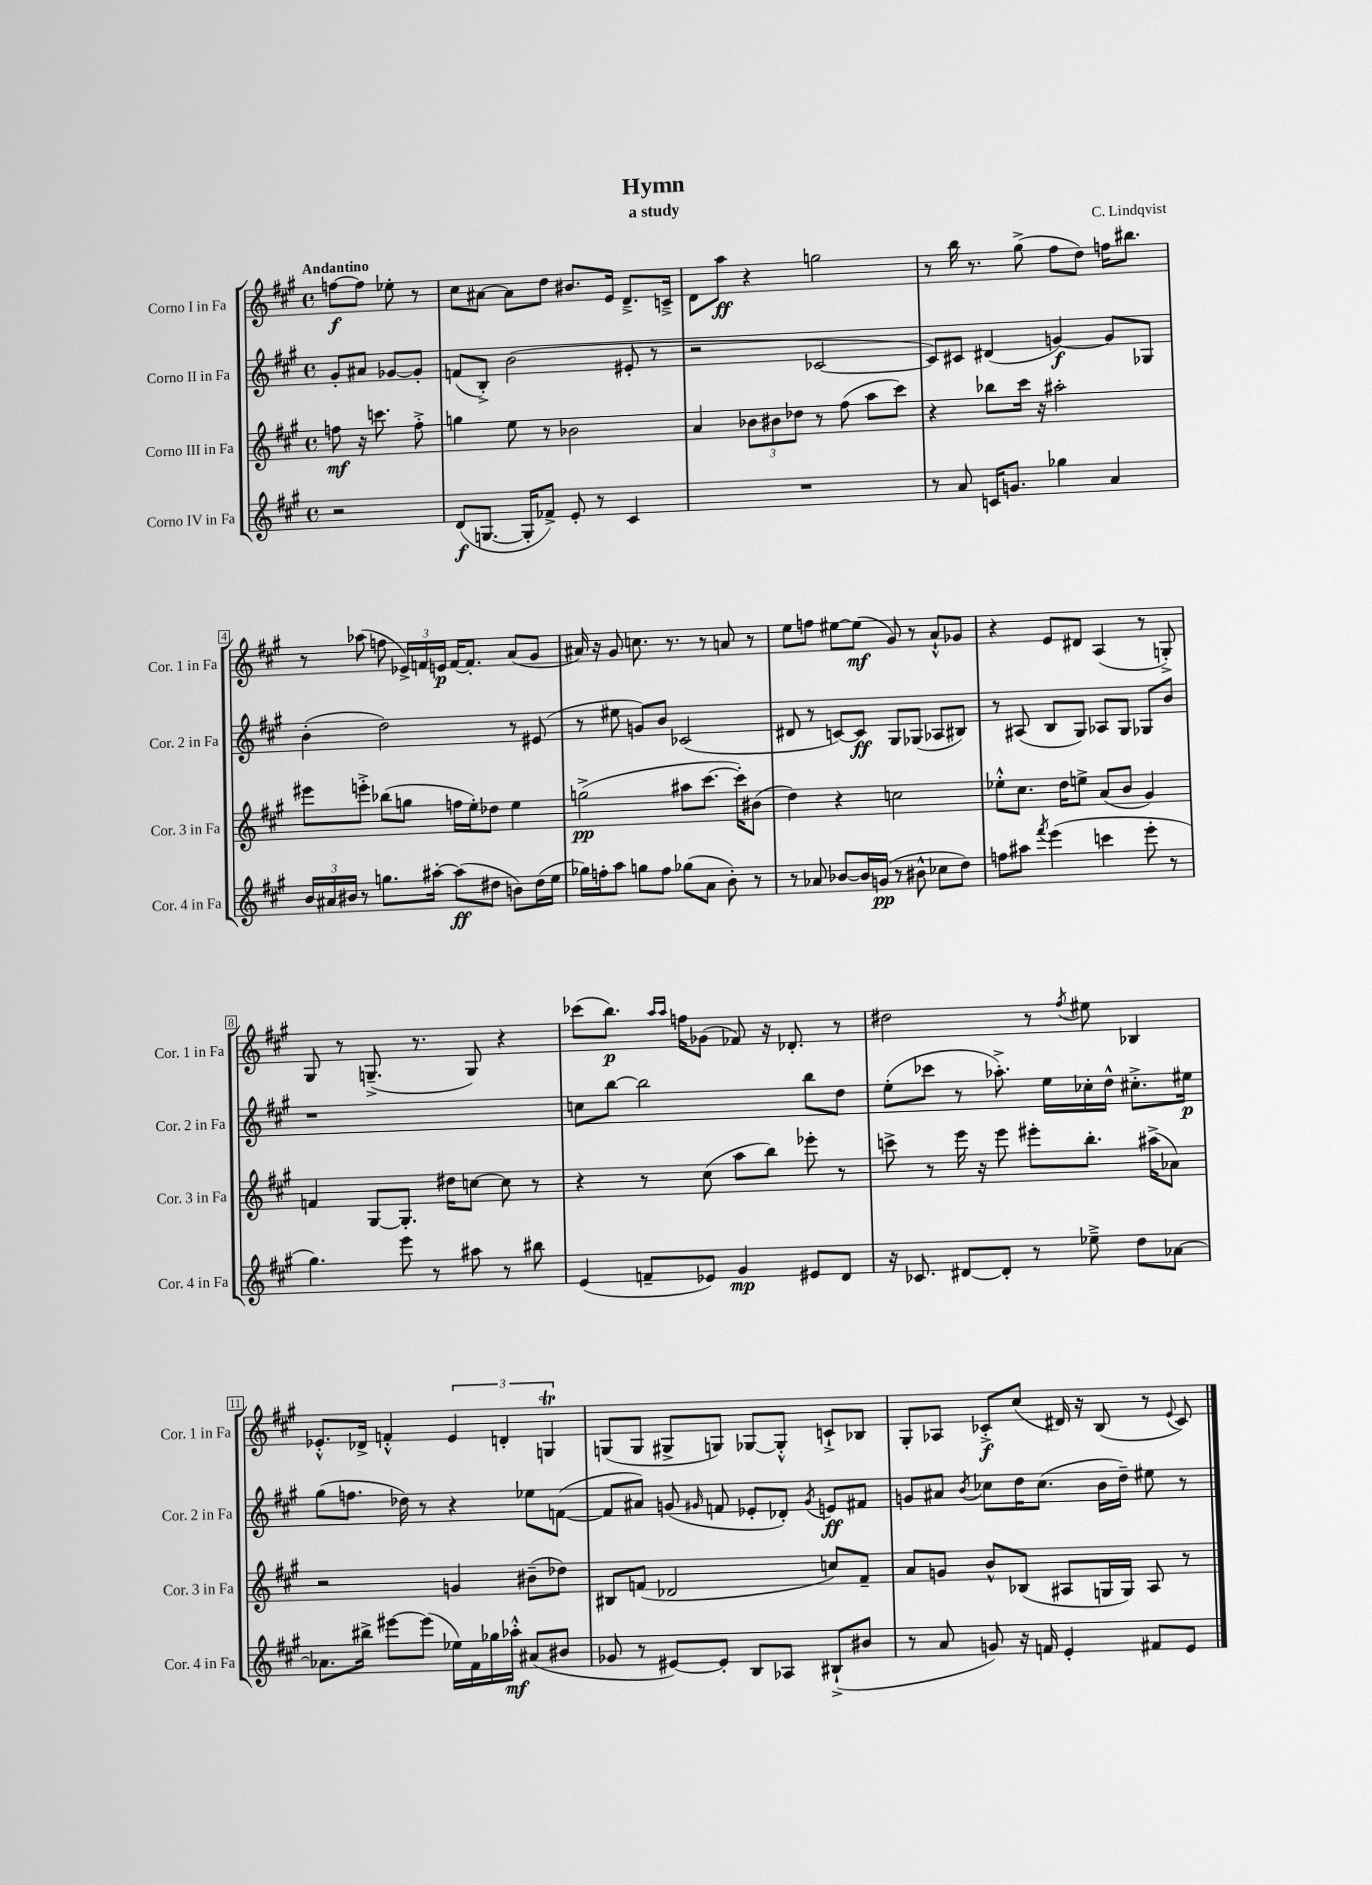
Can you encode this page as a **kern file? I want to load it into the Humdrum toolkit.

**kern	**kern	**kern	**kern
*staff4	*staff3	*staff2	*staff1
*clefG2	*clefG2	*clefG2	*clefG2
*k[f#c#g#]	*k[f#c#g#]	*k[f#c#g#]	*k[f#c#g#]
*M4/4	*M4/4	*M4/4	*M4/4
*met(c)	*met(c)	*met(c)	*met(c)
2r	8ff	8g#'	[8ff
.	16r	8a#	8ff]
.	8.ccc	.	.
.	.	[8g-	8ee-'
.	8ff'^	8g-']	8r
=	=	=	=
(8d	4gg	(8f	8cc#
[8.G	.	8B'^)	[8a#
.	8ee	(2b	8a#]
16G']	.	.	.
8f-^)	8r	.	8dd
8e'	2b-	.	8.b#
8r	.	.	.
.	.	.	16e
4c#	.	8e#'	8.d~^
.	.	8r	.
.	.	.	16c~^
=	=	=	=
1r	4a	2r	8d
.	.	.	8aa
.	12b-	.	4r
.	12b#	.	.
.	12dd-	.	.
.	8r	[2c-	2gg
.	(8ff#	.	.
.	8aa	.	.
.	8ccc#)	.	.
=	=	=	=
8r	4r	8c-])	8r
8a	.	8c#	16bb
.	.	.	8.r
16c	8bb-	(4d#	.
8.g	.	.	.
.	16ccc#	.	(8gg#^
.	16r	.	.
4gg-	2aa#'	[4g)	8ff#
.	.	.	8dd)
4a	.	8g]	16ff
.	.	.	8.bb#
.	.	8G-	.
=	=	=	=
24b	8eee#	(4b'	8r
24a#	.	.	.
24b#	.	.	.
8r	8eee'^	.	(8aa-
8.gg	(8bb-	2dd)	8ff
.	8gg	.	24e-^)
.	.	.	24f
[16aa#'	.	.	.
.	.	.	24e
(8aa#]	16ff	.	[16f
.	16ee')	.	8.f']
8dd#	8dd-	.	.
8b)	4ee	8r	(8a
(16dd#	.	(8e#	8g#
16ee	.	.	.
=	=	=	=
16gg-)	(2gg^	8r	16a#)
16ff'	.	.	16r
8aa	.	8ee#	8g#
8gg	.	8g)	8.cc
8ff	.	8b	.
.	.	.	8.r
(8gg-	8aa#	(2c-	.
8a	[8.ccc#	.	8r
8b')	.	.	8a
.	16ccc#'])	.	.
8r	(8b#	.	8r
=	=	=	=
8r	4dd)	8d#	8ee
8a-	.	8r	8ff
[8b-	4r	[8c)	[8ee#
16b-]	.	8c]	(8ee#]
(16g	.	.	.
8r	2cc	8G#	8g#)
8b#^^	.	(8G-	8r
8cc-	.	8A-	8a`^^
8dd)	.	8B#)	8g-
=	=	=	=
8ff	8ee-'^^	8r	4r
8aa#	8.cc#	(8A#	.
8qfff#	.	.	.
(4eee	.	8B	8e
.	16dd	.	.
.	8ee^	8G#)	8d#
4ccc	(8a	8A-	(4A
.	8b	8G#	.
8eee'	4g#)	8G-	8r
8r	.	8b	8G'^)
=	=	=	=
4.gg#)	4f	1r	8G#
.	.	.	8r
.	[8G#	.	(8.G~^
8eee	8.G#']	.	.
.	.	.	8.r
8r	.	.	.
.	16dd#	.	.
8aa#	[8cc	.	8G)
8r	8cc]	.	4r
8bb#	8r	.	.
=	=	=	=
(4e	4r	8cc	(8ccc-
.	.	[8bb	8.bb)
8f~	8r	2bb]	.
.	.	.	16qqaa
.	.	.	16qqaa
.	.	.	16ff
8e-)	(8cc#	.	(8g-
4g#	8aa	.	8f-)
.	8bb)	.	16r
.	.	.	8.d-'
8e#	8eee-'	8bb	.
8d	8r	8dd	8r
=	=	=	=
16r	8ccc^	(8ee'	2dd#
8.c-	.	.	.
.	8r	8ccc-	.
[8d#	16eee	8r	.
.	16r	.	.
8d#']	8eee	8.aa-'^)	.
8r	8eee#'	.	8r
.	.	16ee	.
.	.	.	8qff#
8ee-~^	8.bb'	16cc-'	8ee#
.	.	16dd^^	.
8dd	.	8.cc#'^	4B-
.	(16aa#^	.	.
[8a-	8a-)	.	.
.	.	16ee#	.
=	=	=	=
8.a-]	2r	(8gg#	8.e-'^^
.	.	8.ff	.
16bb#^	.	.	16d-^
[8eee#	.	.	4f'^^
.	.	16dd-)	.
(8eee#]	.	8r	.
16ee-)	4g	4r	6e-
16f#	.	.	.
16gg-	.	.	.
.	.	.	6d'
16aa-'^^	.	.	.
(8a#	(8b#~	8ee-	.
.	.	.	6G
8b#	8dd-)	([8f	.
=	=	=	=
8g-	8B#	8f]	(8G
8r	(8f	8a#)	8G
[8e#)	2d-	(8g	8G#^
.	.	16qqg#	.
8e#']	.	8f	8G)
8B	.	8e-'	[8G-
8A-	.	8d-')	8G-'^^]
.	.	8qg#	.
(8B#`^	8cc)	8e	8c`^
8b#	8f~	8f#	8B-
=	=	=	=
8r	8a	8g	8G#'
8a	8g	8a#	8A-
.	.	8qb	.
8g)	8b^^	8cc-	8c-'^
16r	(8B-	16dd	(8cc#
16f	.	(8.cc-	.
4e'	8A#	.	16d#)
.	.	.	16r
.	16G	16b	(8B
.	16G)	16dd~)	.
8f#	8A#	8ee#	8r
.	.	.	8qqe
8e	8r	8r	8c-)
==	==	==	==
*-	*-	*-	*-
